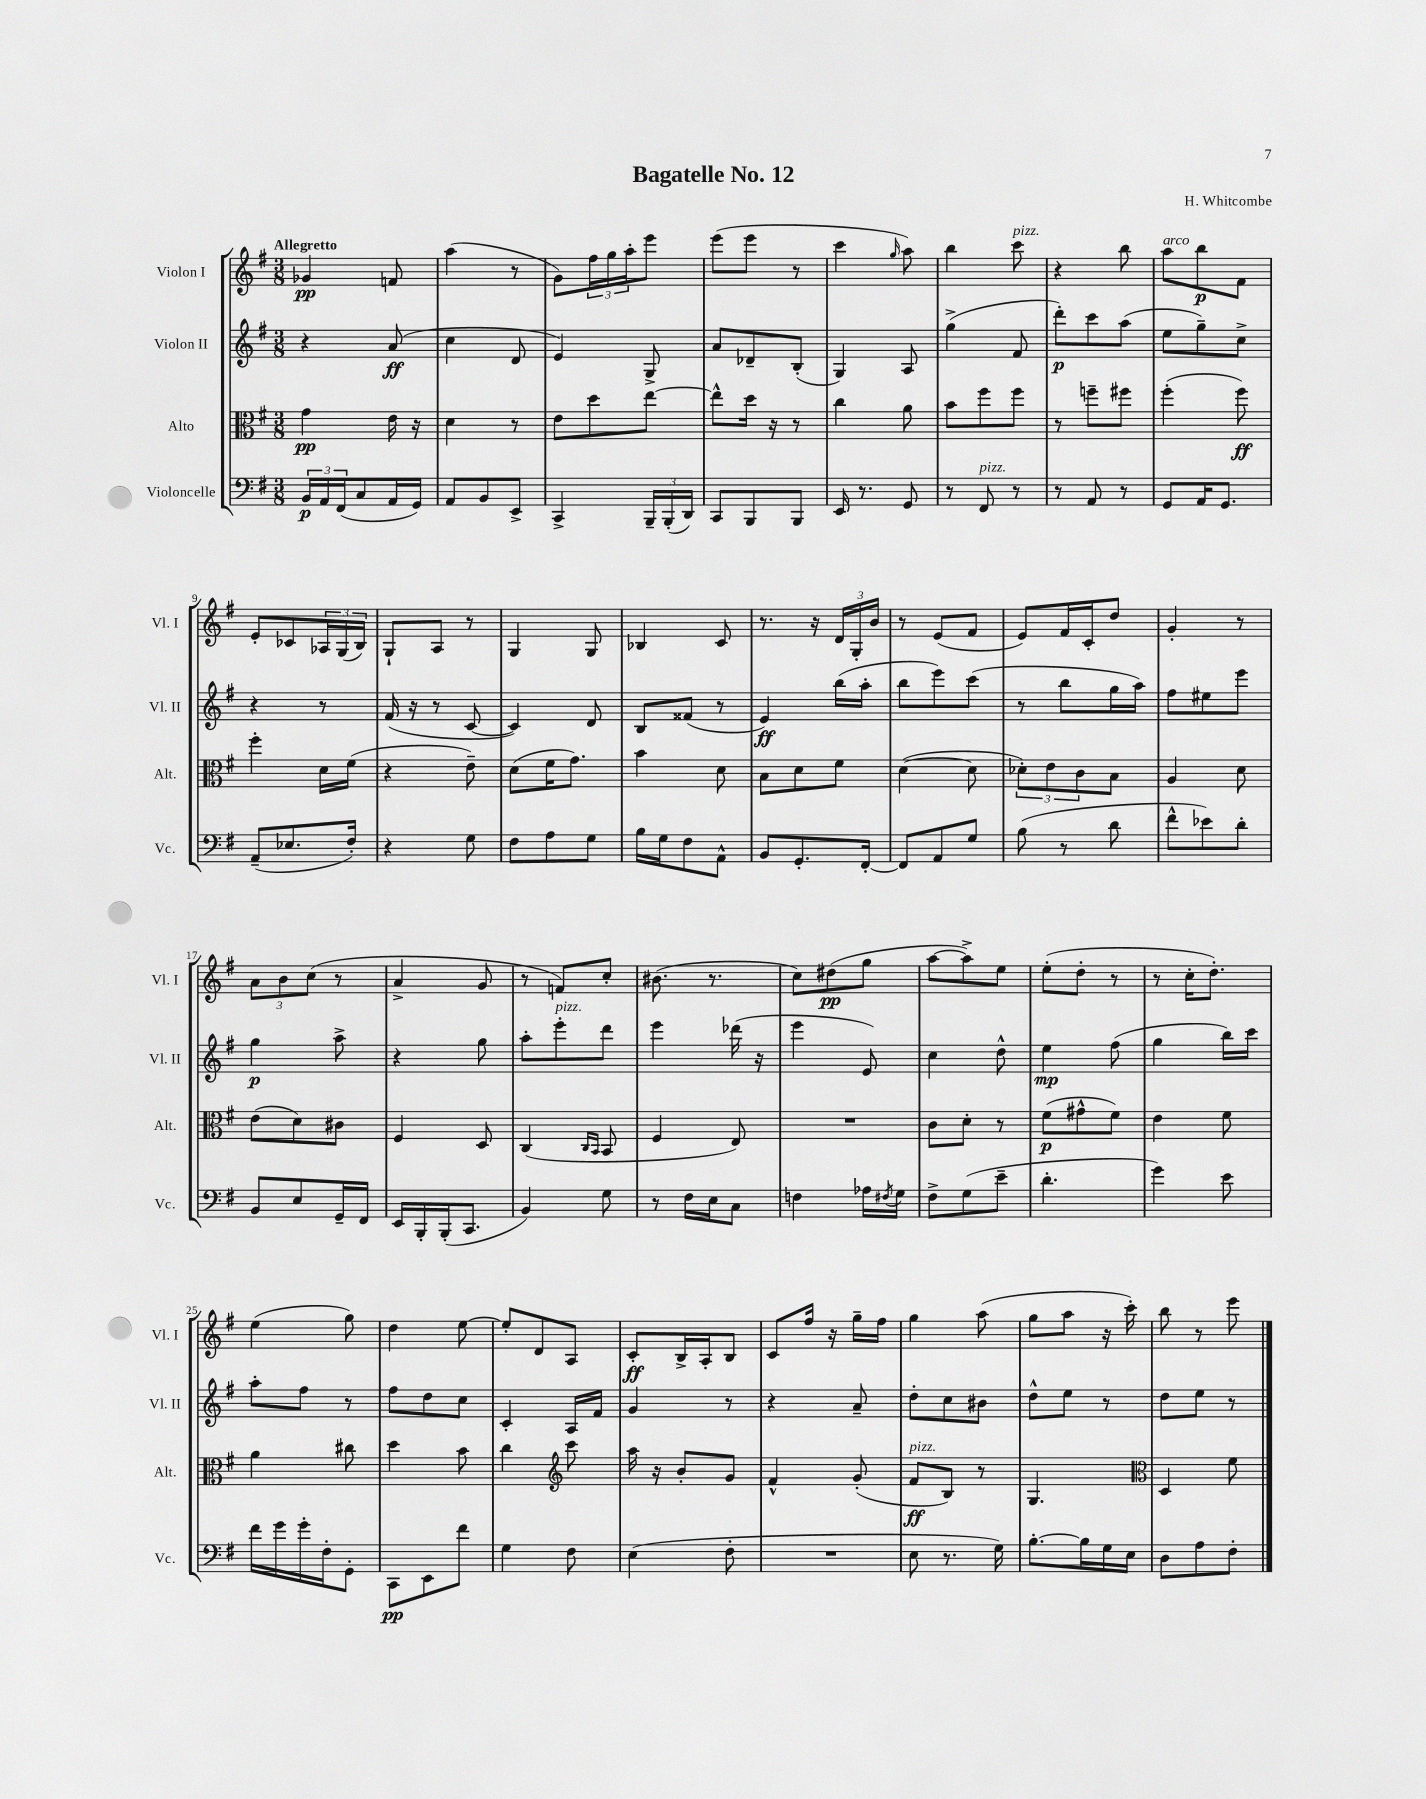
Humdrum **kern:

**kern	**dynam	**kern	**dynam	**kern	**dynam	**kern	**dynam
*part4	*part4	*part3	*part3	*part2	*part2	*part1	*part1
*staff4	*staff4	*staff3	*staff3	*staff2	*staff2	*staff1	*staff1
*I"Violoncelle	*	*I"Alto	*	*I"Violon II	*	*I"Violon I	*
*I'Vc.	*	*I'Alt.	*	*I'Vl. II	*	*I'Vl. I	*
*clefF4	*	*clefC3	*	*clefG2	*	*clefG2	*
*k[f#]	*	*k[f#]	*	*k[f#]	*	*k[f#]	*
*M3/8	*	*M3/8	*	*M3/8	*	*M3/8	*
=1	=1	=1	=1	=1	=1	=1	=1
!	!	!	!	!	!	!LO:TX:a:B:t=Allegretto	!
24BB/LL	p	4g\	pp	4r	.	4g-X/	pp
24AA/	.	.	.	.	.	.	.
(24FF#/J	.	.	.	.	.	.	.
8C/	.	.	.	.	.	.	.
16AA/L	.	16e\	.	(8a/	ff	8fn/	.
16GG/JJ)	.	16r	.	.	.	.	.
=2	=2	=2	=2	=2	=2	=2	=2
8AA/L	.	4d\	.	4cc\	.	(4aa\	.
8BB/	.	.	.	.	.	.	.
8EE^/J	.	8r	.	8d/	.	8r	.
=3	=3	=3	=3	=3	=3	=3	=3
4CC^/	.	8e\L	.	4e/)	.	8g\L)	.
.	.	8dd\	.	.	.	24ff#\L	.
.	.	.	.	.	.	24gg\	.
.	.	.	.	.	.	24aa'\J	.
24BBB~/LL	.	[8ee\J	.	8G^/	.	8eee\J	.
(24BBB'/	.	.	.	.	.	.	.
24DD/JJ)	.	.	.	.	.	.	.
=4	=4	=4	=4	=4	=4	=4	=4
8CC/L	.	8ee^^\L]	.	8a/L	.	(8eee\L	.
8BBB/	.	16dd\Jk	.	8d-X~/	.	8eee\J	.
.	.	16r	.	.	.	.	.
8BBB/J	.	8r	.	(8B'/J	.	8r	.
=5	=5	=5	=5	=5	=5	=5	=5
16EE/	.	4cc\	.	4G/)	.	4ccc\	.
8.r	.	.	.	.	.	.	.
.	.	.	.	.	.	16qqgg/	.
8GG/	.	8a\	.	8A/	.	8aa\)	.
=6	=6	=6	=6	=6	=6	=6	=6
8r	.	8b\L	.	(4gg^\	.	4bb\	.
!LO:TX:a:i:t=pizz.	!	!	!	!	!	!	!
8FF#/	.	8ff#\	.	.	.	.	.
!	!	!	!	!	!	!LO:TX:a:i:t=pizz.	!
8r	.	8ff#\J	.	8f#/	.	8ccc\	.
=7	=7	=7	=7	=7	=7	=7	=7
8r	.	8r	.	8ddd'\L)	p	4r	.
8AA/	.	8ffn~\L	.	8ccc\	.	.	.
8r	.	8ff#X\J	.	(8aa\J	.	8bb\	.
=8	=8	=8	=8	=8	=8	=8	=8
!	!	!	!	!	!	!LO:TX:a:i:t=arco	!
8GG/L	.	(4ff#'\	.	8ee\L	.	8aa\L	.
16AA/K	.	.	.	8gg~\)	.	8bb\	p
8.GG/J	.	.	.	.	.	.	.
.	.	8ff#\)	ff	8cc^\J	.	8f#\J	.
!!LO:LB:g=z
=9	=9	=9	=9	=9	=9	=9	=9
(8AA~/L	.	4ff#'\	.	4r	.	8e'/L	.
8.E-X/	.	.	.	.	.	8c-X/	.
.	.	16d\LL	.	8r	.	24A-X/L	.
.	.	.	.	.	.	(24G/	.
16F#'/Jk)	.	(16f#\JJ	.	.	.	.	.
.	.	.	.	.	.	24B/JJ)	.
=10	=10	=10	=10	=10	=10	=10	=10
4r	.	4r	.	(16f#/	.	8G`/L	.
.	.	.	.	16r	.	.	.
.	.	.	.	8r	.	8A/J	.
8G\	.	8e~\)	.	[8c/	.	8r	.
=11	=11	=11	=11	=11	=11	=11	=11
8F#\L	.	(8d\L	.	4c/])	.	4G/	.
8A\	.	16f#\K	.	.	.	.	.
.	.	8.g\J)	.	.	.	.	.
8G\J	.	.	.	8d/	.	8G/	.
=12	=12	=12	=12	=12	=12	=12	=12
16B\LL	.	4b\	.	8B/L	.	4B-X/	.
16G\J	.	.	.	.	.	.	.
8F#\	.	.	.	(8f##X/J	.	.	.
8AA^^\J	.	8d\	.	8r	.	8c/	.
=13	=13	=13	=13	=13	=13	=13	=13
8BB/L	.	8B\L	.	4e/)	ff	8.r	.
8.GG'/	.	8d\	.	.	.	.	.
.	.	.	.	.	.	16r	.
.	.	8f#\J	.	(16bb\LL	.	24d/LL	.
.	.	.	.	.	.	24G'/	.
[16FF#'/Jk	.	.	.	16aa'\JJ	.	.	.
.	.	.	.	.	.	24b/JJ	.
=14	=14	=14	=14	=14	=14	=14	=14
8FF#/L]	.	([4d\	.	8bb\L	.	8r	.
8AA/	.	.	.	8eee\)	.	(8e/L	.
8G/J	.	8d\]	.	(8ccc\J	.	8f#/J	.
=15	=15	=15	=15	=15	=15	=15	=15
(8B\	.	12d-X'\L)	.	8r	.	8e/L)	.
.	.	12e\	.	.	.	.	.
8r	.	.	.	8bb\L	.	16f#/L	.
.	.	12c\	.	.	.	.	.
.	.	.	.	.	.	16c'/J	.
8d\	.	8B\J	.	16gg\L	.	8dd/J	.
.	.	.	.	16aa\JJ)	.	.	.
=16	=16	=16	=16	=16	=16	=16	=16
8f#^^\L	.	4A/	.	8ff#\L	.	4g'/	.
8e-X\)	.	.	.	8ee#X\	.	.	.
8d'\J	.	8d\	.	8eee\J	.	8r	.
!!LO:LB:g=z
=17	=17	=17	=17	=17	=17	=17	=17
8BB/L	.	(8e\L	.	4gg\	p	12a\L	.
.	.	.	.	.	.	12b\	.
8E/	.	8d\)	.	.	.	.	.
.	.	.	.	.	.	(12cc\J	.
16GG~/L	.	8c#X\J	.	8aa^\	.	8r	.
16FF#/JJ	.	.	.	.	.	.	.
=18	=18	=18	=18	=18	=18	=18	=18
16EE/LL	.	4F#/	.	4r	.	4a^/	.
16BBB'/	.	.	.	.	.	.	.
(16BBB'/J	.	.	.	.	.	.	.
8.CC/J	.	.	.	.	.	.	.
.	.	8D/	.	8gg\	.	8g/	.
=19	=19	=19	=19	=19	=19	=19	=19
4BB/)	.	(4C/	.	8aa'\L	.	8r	.
!	!	!	!	!LO:TX:a:i:t=pizz.	!	!	!
.	.	.	.	8eee'\	.	8fn/L)	.
.	.	16qqC/LL	.	.	.	.	.
.	.	16qqBB/JJ	.	.	.	.	.
8G\	.	8BB/	.	8ddd\J	.	8cc'/J	.
=20	=20	=20	=20	=20	=20	=20	=20
8r	.	4F#/	.	4eee\	.	(8.b#X\	.
16F#\LL	.	.	.	.	.	.	.
16E\J	.	.	.	.	.	8.r	.
8C\J	.	8E/)	.	(16ddd-X\	.	.	.
.	.	.	.	16r	.	.	.
=21	=21	=21	=21	=21	=21	=21	=21
4Fn\	.	4.r	.	4eee\	.	8cc\L)	.
.	.	.	.	.	.	(8dd#X\	pp
16A-X\LL	.	.	.	8e/)	.	8gg\J	.
8qF#X/	.	.	.	.	.	.	.
16G\JJ	.	.	.	.	.	.	.
=22	=22	=22	=22	=22	=22	=22	=22
8F#^\L	.	8c\L	.	4cc\	.	[8aa\L	.
(8G\	.	8d'\J	.	.	.	8aa^\])	.
8e~\J	.	8r	.	8dd^^\	.	8ee\J	.
=23	=23	=23	=23	=23	=23	=23	=23
4.d'\	.	(8f#\L	p	4ee\	mp	(8ee'\L	.
.	.	8g#X^^\	.	.	.	8dd'\J	.
.	.	8f#\J)	.	(8ff#\	.	8r	.
=24	=24	=24	=24	=24	=24	=24	=24
4g\)	.	4e\	.	4gg\	.	8r	.
.	.	.	.	.	.	16cc'\KL	.
.	.	.	.	.	.	8.dd'\J)	.
8e\	.	8f#\	.	16bb\LL)	.	.	.
.	.	.	.	16ccc\JJ	.	.	.
!!LO:LB:g=z
=25	=25	=25	=25	=25	=25	=25	=25
16f#\LL	.	4a\	.	8aa'\L	.	(4ee\	.
16g\	.	.	.	.	.	.	.
16g'\	.	.	.	8ff#\J	.	.	.
16F#'\J	.	.	.	.	.	.	.
8GG'\J	.	8cc#X\	.	8r	.	8gg\)	.
=26	=26	=26	=26	=26	=26	=26	=26
8CC\L	pp	4dd\	.	8ff#\L	.	4dd\	.
8EE\	.	.	.	8dd\	.	.	.
8f#\J	.	8b\	.	8cc\J	.	[8ee\	.
=27	=27	=27	=27	=27	=27	=27	=27
4G\	.	4cc\	.	4c'/	.	8ee'/L]	.
.	.	.	.	.	.	8d/	.
*	*	*clefG2	*	*	*	*	*
8F#\	.	8ccc\	.	16A/LL	.	8A/J	.
.	.	.	.	16f#/JJ	.	.	.
=28	=28	=28	=28	=28	=28	=28	=28
(4E\	.	16aa\	.	4g/	.	8c'/L	ff
.	.	16r	.	.	.	.	.
.	.	8b'/L	.	.	.	16B^/L	.
.	.	.	.	.	.	16A'/J	.
8F#'\	.	8g/J	.	8r	.	8B/J	.
=29	=29	=29	=29	=29	=29	=29	=29
4.r	.	4f#^^/	.	4r	.	8c/L	.
.	.	.	.	.	.	16ff#/Jk	.
.	.	.	.	.	.	16r	.
.	.	(8g'/	.	8a~/	.	16gg~\LL	.
.	.	.	.	.	.	16ff#\JJ	.
=30	=30	=30	=30	=30	=30	=30	=30
!	!	!LO:TX:a:i:t=pizz.	!	!	!	!	!
8E\	.	8f#/L	ff	8dd'\L	.	4gg\	.
8.r	.	8B/J)	.	8cc\	.	.	.
.	.	8r	.	8b#X\J	.	(8aa\	.
16G\)	.	.	.	.	.	.	.
=31	=31	=31	=31	=31	=31	=31	=31
[8.B'\L	.	4.G/	.	8dd^^\L	.	8gg\L	.
.	.	.	.	8ee\J	.	8aa\J	.
16B\L]	.	.	.	.	.	.	.
16G\	.	.	.	8r	.	16r	.
16E\JJ	.	.	.	.	.	16ccc'\)	.
=32	=32	=32	=32	=32	=32	=32	=32
*	*	*clefC3	*	*	*	*	*
8D\L	.	4D/	.	8dd\L	.	8bb\	.
8A\	.	.	.	8ee\J	.	8r	.
8F#'\J	.	8f#\	.	8r	.	8eee\	.
==	==	==	==	==	==	==	==
*-	*-	*-	*-	*-	*-	*-	*-
